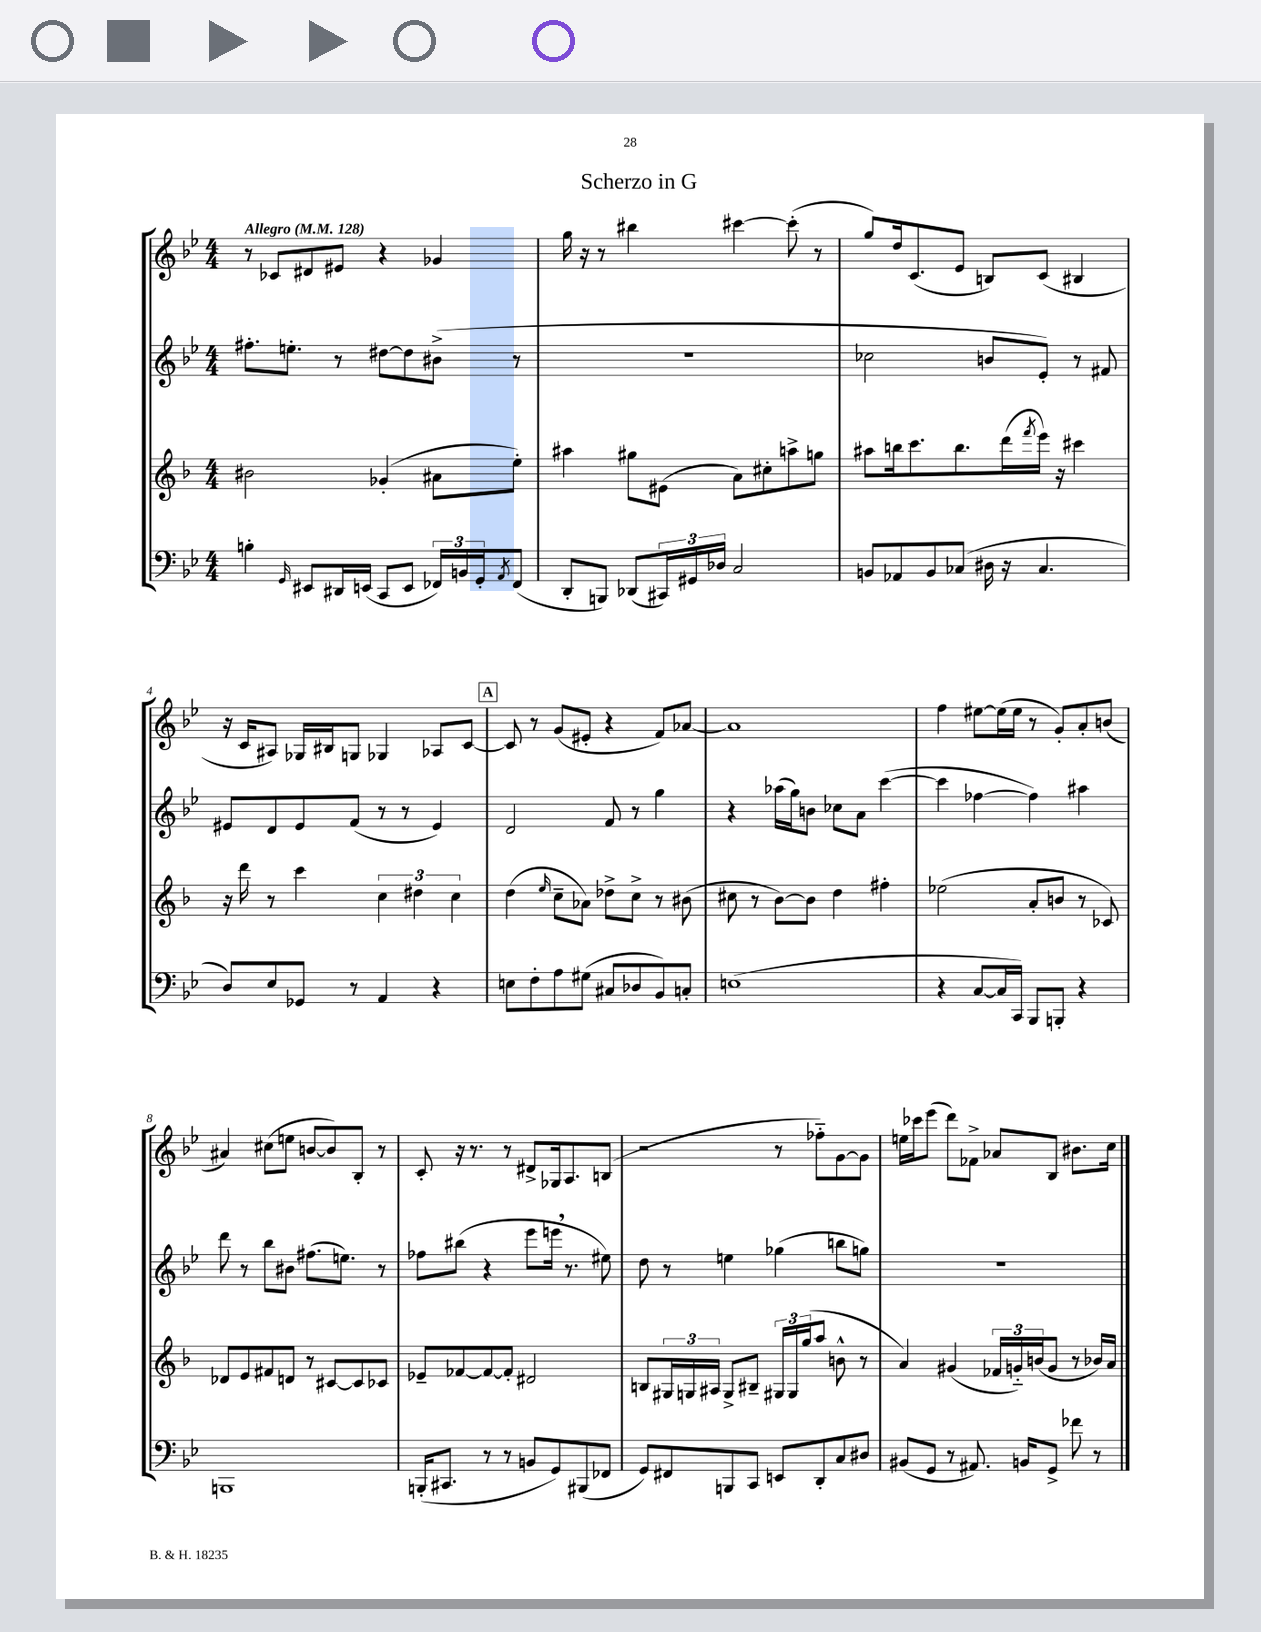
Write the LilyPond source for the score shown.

\header { title = "Scherzo in G" }
<<
\new StaffGroup <<
\new Staff = "s0" {
    \clef treble \key bes \major \numericTimeSignature \time 4/4 \tempo "Allegro" 4 = 128
    r8 ces'8 dis'8 eis'8 r4 ges'4 |
    g''16 r16 r8 bis''4 cis'''4~ cis'''8-.( r8 |
    g''8) d''16 c'8.( ees'8 b8) c'8( bis4 |
    r16 c'16 ais8) ges16 bis16 g8 ges4 aes8 c'8~ |
    \mark \markup { \box "A" } c'8 r8 g'8( eis'8-. r4 f'8) aes'8~ |
    aes'1 |
    f''4 eis''8~ eis''16( eis''16 r8 g'8-.) a'8-. b'8( |
    ais'4) cis''8( e''8 b'8~ b'8) bes8-. r8 |
    c'8-. r16 r8. r8 dis'8-> ges16 a8. b8( |
    r2 r8 fes''8-_) g'8~ g'8 |
    e''16 ces'''16 ees'''8( d'''8) fes'8-> aes'8 bes8 bis'8. c''16 \bar "|." |
}
\new Staff = "s1" {
    \clef treble \key bes \major \numericTimeSignature \time 4/4
    fis''8.-. e''8.-. r8 dis''8~ dis''8 bis'8->( r8 |
    r1 |
    ces''2 b'8 ees'8-.) r8 fis'8 |
    eis'8 d'8 eis'8 f'8( r8 r8 eis'4) |
    \mark \markup { \box "A" } d'2 f'8 r8 g''4 |
    r4 aes''16( g''16) b'8 ces''8 a'8 c'''4~( |
    c'''4 fes''4~ fes''4) ais''4 |
    d'''8 r8 bes''8 bis'8 fis''8.( e''8.) r8 |
    fes''8 bis''8( r4 ees'''8 e'''16 \breathe r8. eis''8) |
    d''8 r8 e''4 ges''4( b''8 g''8) |
    R1 \bar "|." |
}
\new Staff = "s2" {
    \clef treble \key f \major \numericTimeSignature \time 4/4
    bis'2 ges'4-.( ais'8 e''8-.) |
    ais''4 gis''8 eis'8( a'8) cis''8-. a''8-> g''8 |
    ais''8 b''16 c'''8. b''8. d'''16( \acciaccatura { f'''8 } e'''16) r16 cis'''4 |
    r16 d'''16 r8 c'''4 \tuplet 3/2 { c''4 dis''4 c''4 } |
    \mark \markup { \box "A" } d''4( \grace { e''16 } c''8-- aes'8) des''8-> c''8-> r8 bis'8( |
    cis''8 r8 bes'8~) bes'8 d''4 fis''4-. |
    ees''2( a'8-. b'8 r8 ces'8) |
    des'8 e'8 fis'8 d'8 r8 cis'8~ cis'8 ces'8 |
    ees'8-- fes'8~ fes'8~ fes'8-. dis'2 |
    b8 \tuplet 3/2 { gis16 g16 ais16 } g8-> bis8-- \tuplet 3/2 { gis16 gis16 g''16( } a''8 b'8-^ r8 |
    a'4) gis'4( \tuplet 3/2 { fes'16 g'16-_) b'16( } g'8 r8 bes'16) a'16 \bar "|." |
}
\new Staff = "s3" {
    \clef bass \key bes \major \numericTimeSignature \time 4/4
    b4-. \grace { g,16 } eis,8 dis,16 e,16( c,8 e,8 \tuplet 3/2 { fes,16) b,16 g,16-. } \acciaccatura { a,8 } fes,8( |
    d,8-. b,,8) des,8( \tuplet 3/2 { cis,16) gis,16 des16 } c2 |
    b,8 aes,8 b,8 ces8( dis16 r16 ces4. |
    d8) ees8 ges,8 r8 a,4 r4 |
    \mark \markup { \box "A" } e8 f8-. a8 gis8( cis8 des8 bes,8) c8-. |
    e1( |
    r4 c8~ c16 c,16) bes,,8 b,,8-. r4 |
    b,,1 |
    b,,16-.( cis,8. r8 r8 b,8 g,8) bis,,8( fes,8 |
    g,8) fis,8 b,,8 c,8 e,8 d,8-. c8 dis8 |
    bis,8( g,8 r8 ais,8.) b,16 g,8-> fes'8 r8 \bar "|." |
}
>>
>>
